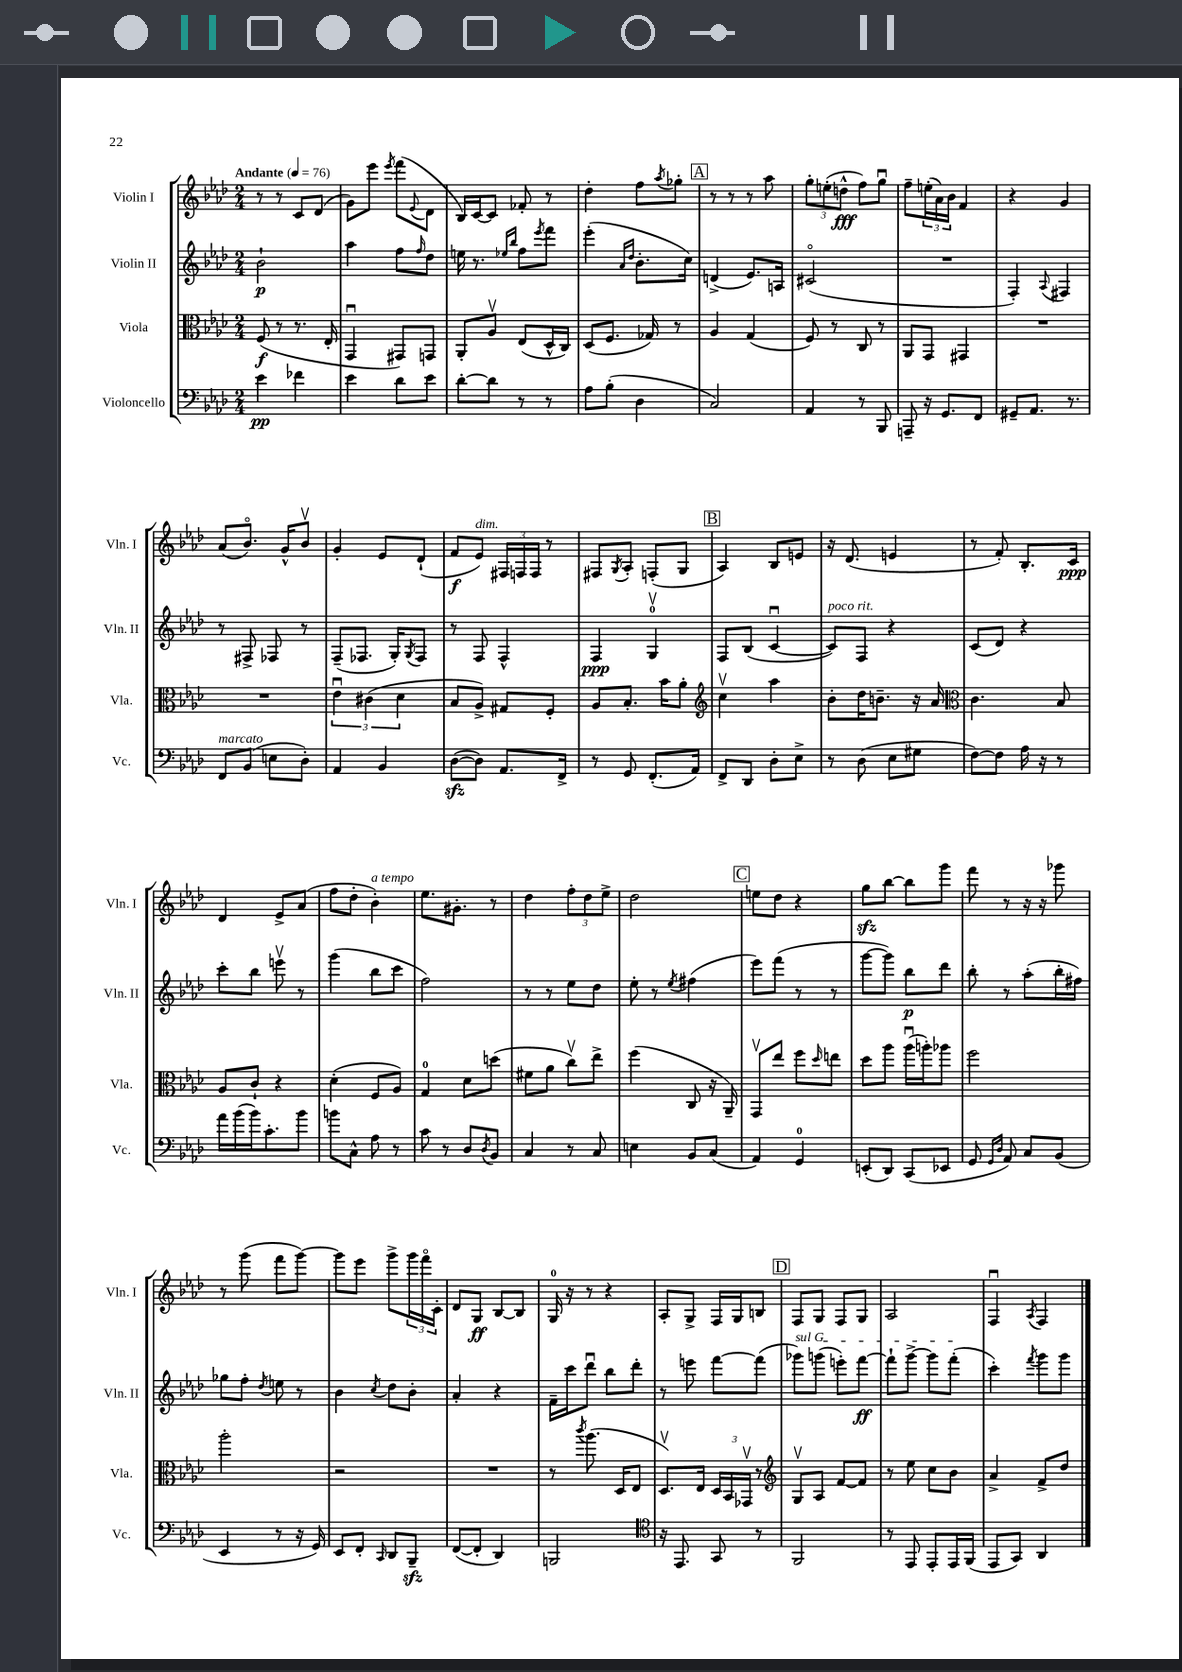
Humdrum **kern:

**kern	**dynam	**kern	**dynam	**kern	**dynam	**kern	**dynam
*part4	*part4	*part3	*part3	*part2	*part2	*part1	*part1
*staff4	*staff4	*staff3	*staff3	*staff2	*staff2	*staff1	*staff1
*I"Violoncello	*	*I"Viola	*	*I"Violin II	*	*I"Violin I	*
*I'Vc.	*	*I'Vla.	*	*I'Vln. II	*	*I'Vln. I	*
*clefF4	*	*clefC3	*	*clefG2	*	*clefG2	*
*k[b-e-a-d-]	*	*k[b-e-a-d-]	*	*k[b-e-a-d-]	*	*k[b-e-a-d-]	*
*M2/4	*	*M2/4	*	*M2/4	*	*M2/4	*
*MM76	*	*MM76	*	*MM76	*	*MM76	*
=1	=1	=1	=1	=1	=1	=1	=1
!	!	!	!	!	!	!LO:TX:a:B:t=Andante	!
4e-\	pp	(8F/	f	2b-`\	p	8r	.
.	.	8r	.	.	.	8r	.
4f-X\	.	8.r	.	.	.	8c/L	.
.	.	.	.	.	.	(8d-/J	.
.	.	16E-'/	.	.	.	.	.
=2	=2	=2	=2	=2	=2	=2	=2
4e-\	.	4GGu/	.	4aa-\	.	8g\L)	.
.	.	.	.	.	.	8eee-\J	.
.	.	.	.	.	.	8qeee-/	.
8d-\L	.	8GG#X/L)	.	8ff\L	.	(8fff\L	.
.	.	.	.	16qqff/	.	8qqe-/	.
8e-\J	.	8GGn/J	.	8dd-\J	.	8d-\J	.
=3	=3	=3	=3	=3	=3	=3	=3
[8d-'\L	.	8AA-'/L	.	16een\	.	16B-/LL)	.
.	.	.	.	8.r	.	[16c/J	.
8d-\J]	.	8A-v/J	.	.	.	8c/J]	.
.	.	.	.	16qqee-X/LL	.	.	.
.	.	.	.	16qqbb-/JJ	.	.	.
8r	.	(8E-/L	.	8ff\L	.	8f-X'/	.
.	.	.	.	8qeee-/	.	.	.
8r	.	16D-^^/L	.	8fff\J	.	8r	.
.	.	16C/JJ)	.	.	.	.	.
=4	=4	=4	=4	=4	=4	=4	=4
8A-\L	.	(8D-/L	.	(4eee-'\	.	4dd-'\	.
(8B-'\J	.	8.F/J	.	.	.	.	.
.	.	.	.	16qqa-/LL	.	.	.
.	.	.	.	16qqdd-/JJ	.	.	.
4D-\	.	.	.	8.b-'\L	.	8ff\L	.
.	.	16G-X/)	.	.	.	.	.
.	.	.	.	.	.	8qaa-/	.
.	.	8r	.	.	.	8gg-X'\J	.
.	.	.	.	16cc\Jk)	.	.	.
!!LO:REH:place=s1:t=A
=5	=5	=5	=5	=5	=5	=5	=5
2C/)	.	4A-/	.	(4dn^/	.	8r	.
.	.	.	.	.	.	8r	.
.	.	(4G/	.	8.e-/L)	.	8r	.
.	.	.	.	.	.	8aa-\	.
.	.	.	.	16An/Jk	.	.	.
=6	=6	=6	=6	=6	=6	=6	=6
4AA-/	.	8F/)	.	(2c#X/	.	12gg'\L	.
.	.	.	.	.	.	(12een'\	.
.	.	8r	.	.	.	.	.
.	.	.	.	.	.	12ddn^^\J	fff
8r	.	8C/	.	.	.	8ff\L)	.
8BBB-/	.	8r	.	.	.	8ggu\J	.
=7	=7	=7	=7	=7	=7	=7	=7
8AAAn~/	.	8AA-/L	.	2r	.	8ff~\L	.
16r	.	8GG/J	.	.	.	(24een'\L	.
.	.	.	.	.	.	24a-\)	.
8.GG/L	.	.	.	.	.	.	.
.	.	.	.	.	.	24b-\JJ	.
.	.	4GG#X/	.	.	.	4f/	.
8FF/J	.	.	.	.	.	.	.
=8	=8	=8	=8	=8	=8	=8	=8
8GG#X~/L	.	2r	.	4F'/)	.	4r	.
8.AA-/J	.	.	.	.	.	.	.
.	.	.	.	8qqA-/	.	.	.
.	.	.	.	4F#X/	.	4g/	.
8.r	.	.	.	.	.	.	.
!!LO:LB:g=z
=9	=9	=9	=9	=9	=9	=9	=9
!LO:TX:a:i:t=marcato	!	!	!	!	!	!	!
8FF/L	.	2r	.	8r	.	(8a-/L	.
(8BB-/J	.	.	.	8F#X^/	.	8.b-/J)	.
8En\L	.	.	.	8F-X/	.	.	.
.	.	.	.	.	.	16g^^/KL	.
8D-'\J)	.	.	.	8r	.	8b-v/J	.
=10	=10	=10	=10	=10	=10	=10	=10
4AA-/	.	6e-u\	.	(8F~/L	.	4g'/	.
.	.	.	.	8.F-X/J	.	.	.
.	.	(6c#X\	.	.	.	.	.
4BB-/	.	.	.	.	.	8e-/L	.
.	.	.	.	16G'/KL)	.	.	.
.	.	6d-\	.	.	.	.	.
.	.	.	.	8qG/	.	.	.
.	.	.	.	8F-/J	.	(8d-`/J	.
=11	=11	=11	=11	=11	=11	=11	=11
([8D-zz\L	.	8B-/L	.	8r	.	8f/L	f
!	!	!	!	!	!	!LO:TX:a:i:t=dim.	!
8D-\J])	.	8A-^/J)	.	8F/	.	8e-/J)	.
8.AA-/L	.	8G#X/L	.	4F^^/	.	24F#X/LL	.
.	.	.	.	.	.	24Fn/	.
.	.	.	.	.	.	24F/JJ	.
.	.	8F'/J	.	.	.	8r	.
16FF^/Jk	.	.	.	.	.	.	.
=12	=12	=12	=12	=12	=12	=12	=12
8r	.	8A-/L	.	4F/	ppp	8F#X/L	.
.	.	.	.	.	.	8qG/	.
8GG/	.	8.B-'/J	.	.	.	8A-'/J	.
(8.FF'/L	.	.	.	4Gv/	.	(8Fn'/L	.
.	.	16b-\KL	.	.	.	.	.
.	.	8a-'\J	.	.	.	8G/J	.
16AA-/Jk)	.	.	.	.	.	.	.
!!LO:REH:place=s1:t=B
=13	=13	=13	=13	=13	=13	=13	=13
*	*	*clefG2	*	*	*	*	*
8FF^/L	.	4ccv\	.	8F/L	.	4A-/)	.
8DD-/J	.	.	.	(8B-/J	.	.	.
8D-'\L	.	4aa-\	.	[4cu/	.	8B-/L	.
8E-^\J	.	.	.	.	.	8en/J	.
=14	=14	=14	=14	=14	=14	=14	=14
!	!	!	!	!LO:TX:a:i:t=poco rit.	!	!	!
8r	.	8b-'\L	.	8c/L])	.	16r	.
.	.	.	.	.	.	(8.d-/	.
(8D-\	.	16dd-\K	.	8F/J	.	.	.
.	.	8.bn~\J	.	.	.	.	.
8E-\L	.	.	.	4r	.	4en/	.
8G#X\J	.	16r	.	.	.	.	.
.	.	16a-/	.	.	.	.	.
=15	=15	=15	=15	=15	=15	=15	=15
*	*	*clefC3	*	*	*	*	*
[8F\L)	.	4.c\	.	(8c/L	.	8r	.
8F\J]	.	.	.	8d-/J)	.	8f'/)	.
16A-\	.	.	.	4r	.	8.B-'/L	.
16r	.	.	.	.	.	.	.
8r	.	8B-/	.	.	.	.	.
.	.	.	.	.	.	16c/Jk	ppp
!!LO:LB:g=z
=16	=16	=16	=16	=16	=16	=16	=16
16a-\LL	.	8A-/L	.	8ccc'\L	.	4d-/	.
(16b-\	.	.	.	.	.	.	.
16b-\J)	.	8c`/J	.	8bb-\J	.	.	.
8.c'\	.	.	.	.	.	.	.
.	.	4r	.	8eeenv\	.	8e-^/L	.
8b-\J	.	.	.	8r	.	(8a-/J	.
=17	=17	=17	=17	=17	=17	=17	=17
8bn\L	.	(4d-'\	.	(4ggg\	.	8ff\L	.
8C^^\J	.	.	.	.	.	8dd-'\J	.
!	!	!	!	!	!	!LO:TX:a:i:t=a tempo	!
8A-\	.	8F/L	.	8bb-\L	.	4b-'\)	.
8r	.	8A-/J)	.	8ccc\J	.	.	.
=18	=18	=18	=18	=18	=18	=18	=18
8c\	.	4G/	.	2ff\)	.	8.ee-\L	.
8r	.	.	.	.	.	.	.
.	.	.	.	.	.	8.g#X'\J	.
8D-/L	.	8d-\L	.	.	.	.	.
8qD-/	.	.	.	.	.	.	.
8BB-/J	.	(8ddn\J	.	.	.	8r	.
=19	=19	=19	=19	=19	=19	=19	=19
4C/	.	8f#X\L	.	8r	.	4dd-\	.
.	.	8a-\J	.	8r	.	.	.
8r	.	8ccv\L)	.	8ee-\L	.	12ff'\L	.
.	.	.	.	.	.	12dd-\	.
8C/	.	8ee-^\J	.	8dd-\J	.	.	.
.	.	.	.	.	.	12ee-^\J	.
=20	=20	=20	=20	=20	=20	=20	=20
4En\	.	(4ff\	.	8ee-'\	.	2dd-\	.
.	.	.	.	8r	.	.	.
.	.	.	.	8qee-/	.	.	.
8BB-/L	.	8C/	.	(4ff#X\	.	.	.
(8C/J	.	16r	.	.	.	.	.
.	.	16AA-~/)	.	.	.	.	.
!!LO:REH:place=s1:t=C
=21	=21	=21	=21	=21	=21	=21	=21
4AA-/)	.	8GGv/L	.	8eee-\L)	.	8een\L	.
.	.	8ee-/J	.	(8fff\J	.	8dd-\J	.
4GG/	.	8ff\L	.	8r	.	4r	.
.	.	16qqdd-/	.	.	.	.	.
.	.	8een\J	.	8r	.	.	.
=22	=22	=22	=22	=22	=22	=22	=22
(8EEn'/L	.	8dd-\L	.	[8ggg\L	.	8ggzz\L	.
8DD-/J)	.	8aa-\J	.	8ggg\J])	.	[8bb-\J	.
(8CC/L	.	(16aa-u\LL	.	8bb-\L	p	8bb-\L]	.
.	.	16aan'\J)	.	.	.	.	.
8EE-X/J	.	8aa-X\J	.	8ddd-\J	.	8ggg\J	.
=23	=23	=23	=23	=23	=23	=23	=23
8GG/	.	2ff\	.	8bb-'\	.	8fff\	.
16qqGG/LL	.	.	.	.	.	.	.
16qqD-/JJ	.	.	.	.	.	.	.
8AA-/)	.	.	.	8r	.	8r	.
8C/L	.	.	.	(8aa-'\L	.	16r	.
.	.	.	.	.	.	16r	.
(8BB-/J	.	.	.	16bb-'\L	.	8ggg-X\	.
.	.	.	.	16ff#X\JJ)	.	.	.
!!LO:LB:g=z
=24	=24	=24	=24	=24	=24	=24	=24
4EE-/	.	2aa-'\	.	8gg-X\L	.	8r	.
.	.	.	.	8ff'\J	.	(8ggg\	.
.	.	.	.	8qdd-/	.	.	.
8r	.	.	.	8een\	.	8fff\L	.
16r	.	.	.	8r	.	[8ggg\J)	.
16GG/)	.	.	.	.	.	.	.
=25	=25	=25	=25	=25	=25	=25	=25
8EE-/L	.	2r	.	4b-\	.	8ggg\L]	.
8FF'/J	.	.	.	.	.	8eee-\J	.
16qqCC/	.	.	.	8qcc/	.	.	.
8DD-/L	.	.	.	8dd-\L	.	8ggg^\L	.
8BBB-zz~/J	.	.	.	8b-'\J	.	24ggg\L	.
.	.	.	.	.	.	24fff\	.
.	.	.	.	.	.	24c'\JJ	.
=26	=26	=26	=26	=26	=26	=26	=26
([8FF/L	.	2r	.	4a-'/	.	8d-/L	.
8FF'/J]	.	.	.	.	.	8G/J	ff
4DD-/)	.	.	.	4r	.	[8B-/L	.
.	.	.	.	.	.	8B-/J]	.
=27	=27	=27	=27	=27	=27	=27	=27
2BBBn/	.	8r	.	16f~\LL	.	16G/	.
.	.	.	.	16ccc\J	.	16r	.
.	.	8qccc/	.	.	.	.	.
.	.	(8.aa-\	.	8ddd-u\J	.	8r	.
.	.	.	.	8bb-\L	.	4r	.
.	.	16D-/KL	.	.	.	.	.
.	.	8E-/J	.	8ddd-'\J	.	.	.
=28	=28	=28	=28	=28	=28	=28	=28
*clefC4	*	*	*	*	*	*	*
16r	.	8.D-v/L)	.	8r	.	8A-'/L	.
8.EE-/	.	.	.	.	.	.	.
.	.	.	.	8eeen\	.	8G^/J	.
.	.	16E-/Jk	.	.	.	.	.
8GG/	.	24D-/LL	.	[8fff\L	.	16F/LL	.
.	.	24BB-/	.	.	.	.	.
.	.	.	.	.	.	16G/J	.
.	.	24GG-Xv/JJ	.	.	.	.	.
8r	.	8r	.	(8fff\J]	.	8Bn/J	.
!!LO:REH:place=s1:t=D
=29	=29	=29	=29	=29	=29	=29	=29
*	*	*clefG2	*	*	*	*	*
!	!	!	!	!LO:TX:a:i:t=sul G	!	!	!
2FF/	.	8Gv/L	.	8ggg-X\L)	.	8F/L	.
.	.	8A-/J	.	(8gggn\J	.	8G/J	.
.	.	[8f/L	.	8eeen'\L)	.	8F/L	.
.	.	8f/J]	.	[8fff\J	ff	8G/J	.
=30	=30	=30	=30	=30	=30	=30	=30
8r	.	8r	.	8fff`\L]	.	2A-/	.
8EE-/	.	8ee-\	.	[8ggg^\J	.	.	.
8EE-'/L	.	8cc\L	.	8ggg\L]	.	.	.
16EE-/L	.	8b-\J	.	(8fff'\J	.	.	.
(16FF/JJ	.	.	.	.	.	.	.
=31	=31	=31	=31	=31	=31	=31	=31
8EE-/L	.	4a-^/	.	4ccc'\)	.	4Fu/	.
8GG/J)	.	.	.	.	.	.	.
.	.	.	.	8qfff/	.	8qA-/	.
4AA-/	.	8f^/L	.	8ggg\L	.	4F/	.
.	.	8dd-/J	.	8ggg\J	.	.	.
==	==	==	==	==	==	==	==
*-	*-	*-	*-	*-	*-	*-	*-
